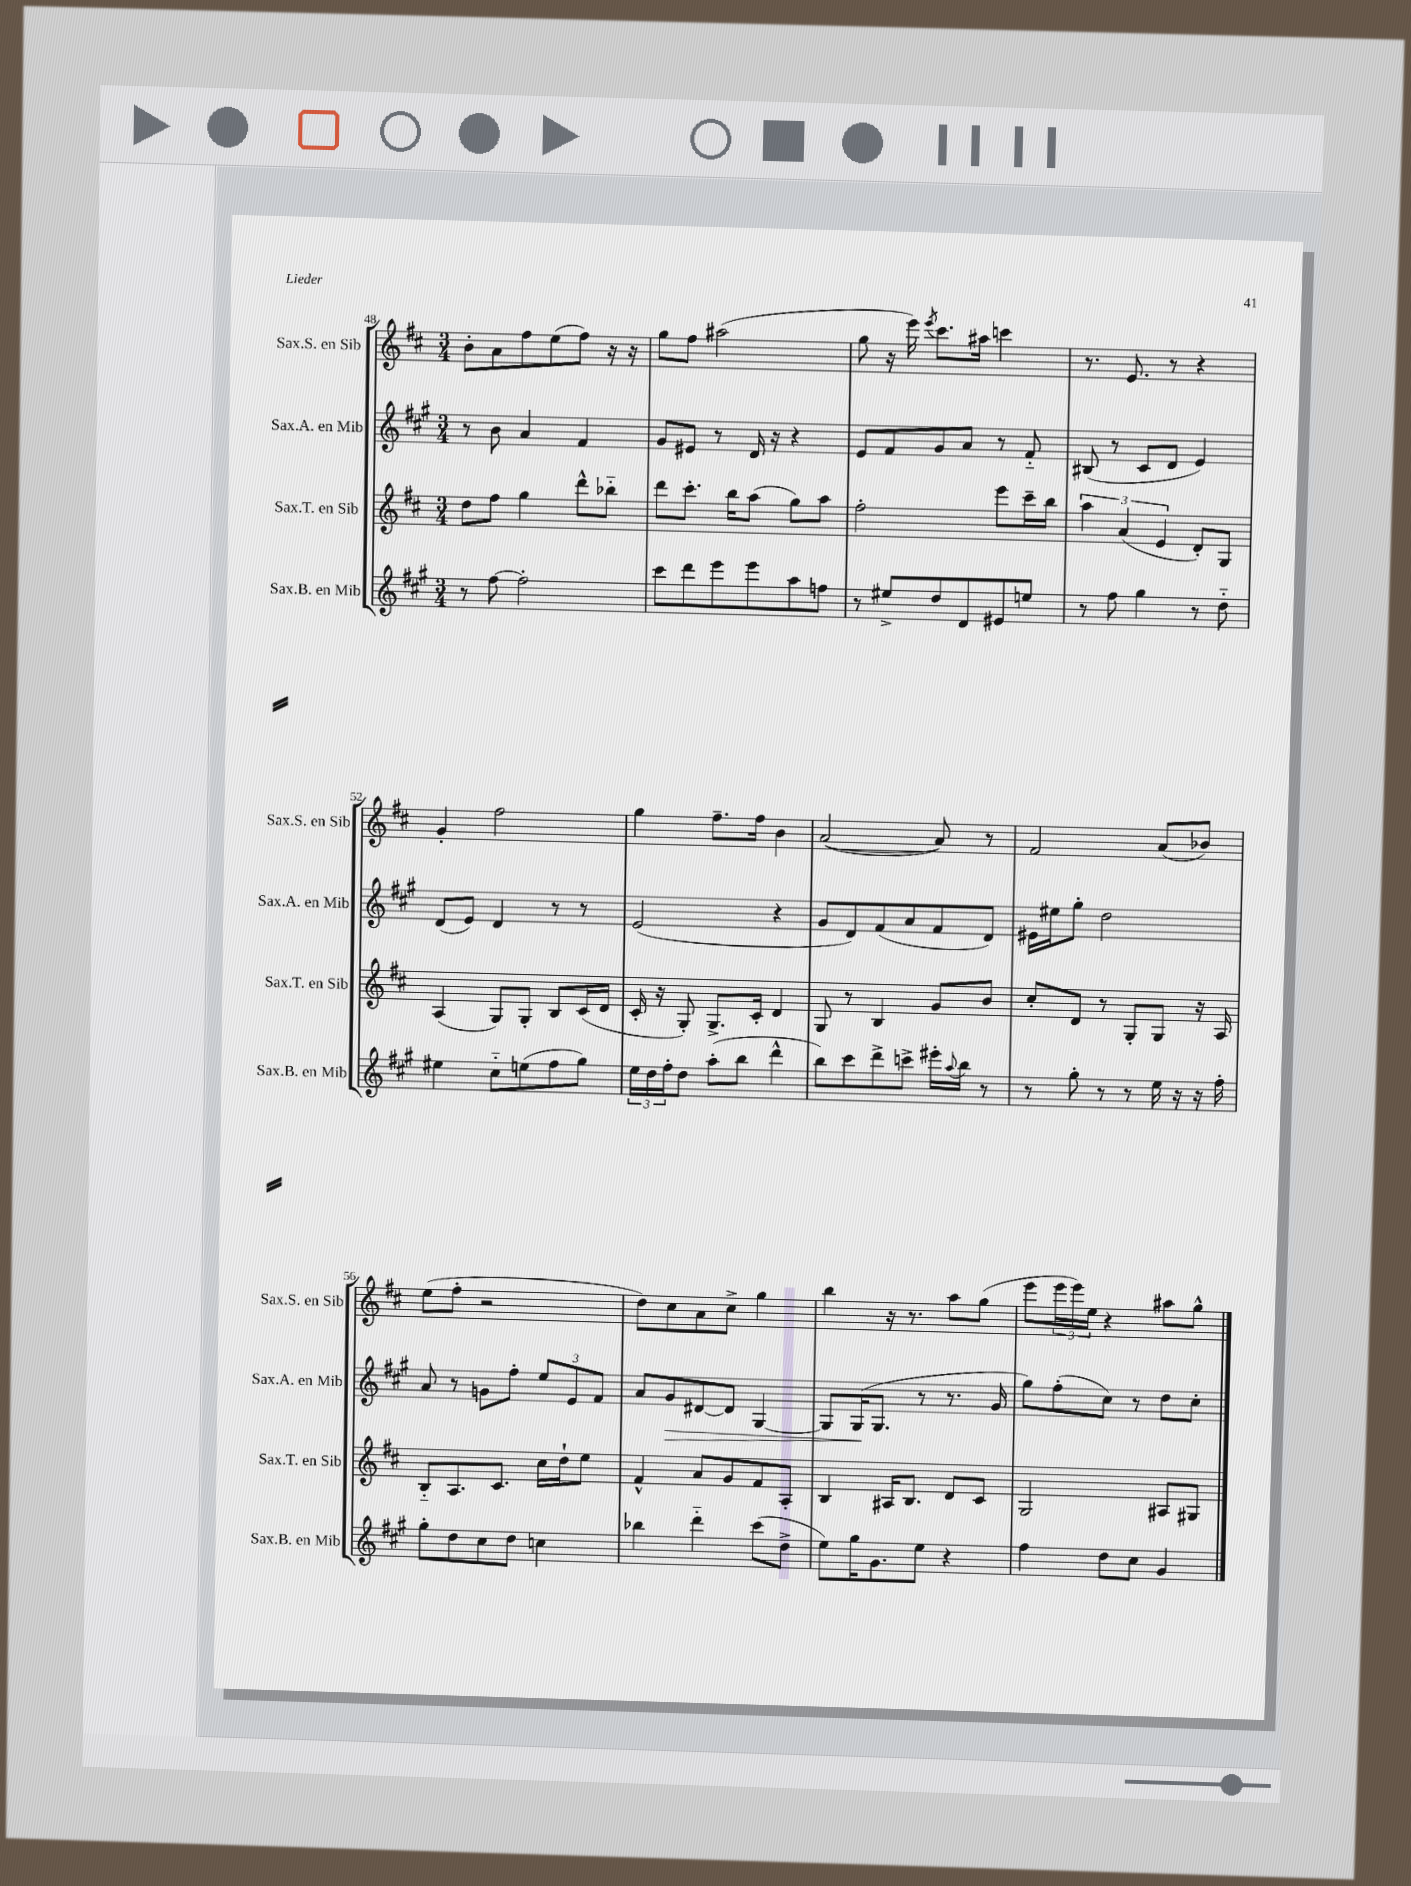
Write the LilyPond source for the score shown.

<<
\new StaffGroup <<
\new Staff = "s0" \with { instrumentName = "Sax.S. en Sib" shortInstrumentName = "Sax.S. en Sib" } {
    \clef treble \key d \major \numericTimeSignature \time 3/4
    b'8-. a'8 fis''8 e''8( fis''8) r16 r16 |
    g''8 fis''8 ais''2( |
    g''8 r16 e'''16) \acciaccatura { e'''8 } cis'''8. ais''16 c'''4 |
    r8. e'8. r8 r4 |
    g'4-. fis''2 |
    g''4 fis''8.-- fis''16 b'4 |
    a'2~( a'8) r8 |
    fis'2 a'8( bes'8) |
    e''8( fis''8-. r2 |
    d''8) cis''8 a'8 cis''8-> g''4 |
    b''4 r16 r8. a''8 g''8( |
    e'''8 \tuplet 3/2 { e'''16 e'''16) e''16 } r4 ais''8 g''8-^ \bar "|." |
}
\new Staff = "s1" \with { instrumentName = "Sax.A. en Mib" shortInstrumentName = "Sax.A. en Mib" } {
    \clef treble \key a \major \numericTimeSignature \time 3/4
    r8 b'8 a'4 fis'4 |
    gis'8 eis'8 r8 d'16 r16 r4 |
    e'8 fis'8 gis'8 a'8 r8 fis'8-_ |
    bis8( r8 cis'8 d'8 e'4) |
    d'8( e'8) d'4 r8 r8 |
    e'2( r4 |
    gis'8 d'8) fis'8( a'8 fis'8 d'8) |
    eis'16 eis''16 gis''8-. d''2 |
    a'8 r8 g'8 fis''8-. \tuplet 3/2 { e''8 e'8 fis'8 } |
    a'8 gis'8\> dis'8~ dis'8 gis4~ |
    gis8 gis16\!( gis8. r8 r8. gis'16 |
    gis''8) fis''8-.( cis''8) r8 d''8 cis''8-. \bar "|." |
}
\new Staff = "s2" \with { instrumentName = "Sax.T. en Sib" shortInstrumentName = "Sax.T. en Sib" } {
    \clef treble \key d \major \numericTimeSignature \time 3/4
    d''8 fis''8 g''4 d'''8-^ bes''8-_ |
    d'''8 cis'''8.-. b''16 a''8( g''8) a''8 |
    fis''2-. e'''8 cis'''16-- b''16 |
    \tuplet 3/2 { a''4 a'4( e'4 } d'8-.) g8 |
    a4( g8) g8-. b8 cis'16( d'16 |
    cis'16-. r16 g8-.) g8.-> cis'16-. d'4 |
    g8 r8 b4 g'8 b'8 |
    cis''8-. d'8 r8 g8-. g8 r16 a16 |
    b8-_ a8. cis'8. cis''16 d''16-! e''8 |
    fis'4-^ a'8 g'8 fis'8 a8-. |
    b4 ais16 b8. d'8 cis'8 |
    g2 ais8 gis8 \bar "|." |
}
\new Staff = "s3" \with { instrumentName = "Sax.B. en Mib" shortInstrumentName = "Sax.B. en Mib" } {
    \clef treble \key a \major \numericTimeSignature \time 3/4
    r8 fis''8~ fis''2-. |
    cis'''8 d'''8 e'''8 e'''8 a''8 f''8 |
    r8 eis''8-> d''8 d'8 eis'8 e''8 |
    r8 fis''8 gis''4 r8 d''8-_ |
    eis''4 cis''8-_ e''8( fis''8 gis''8) |
    \tuplet 3/2 { e''16 d''16 fis''16-. } d''8 a''8-.( b''8 d'''4-^ |
    b''8) cis'''8 d'''8-> c'''8-> eis'''16-. \appoggiatura { a''8 } b''16 r8 |
    r8 gis''8-. r8 r8 e''16 r16 r16 fis''16-. |
    gis''8-. d''8 cis''8 d''8 c''4 |
    bes''4 d'''4-_ cis'''8( d''8-> |
    e''8) gis''16 gis'8. e''8 r4 |
    fis''4 d''8 cis''8 gis'4 \bar "|." |
}
>>
>>
\layout { \context { \Score currentBarNumber = #48 } }
